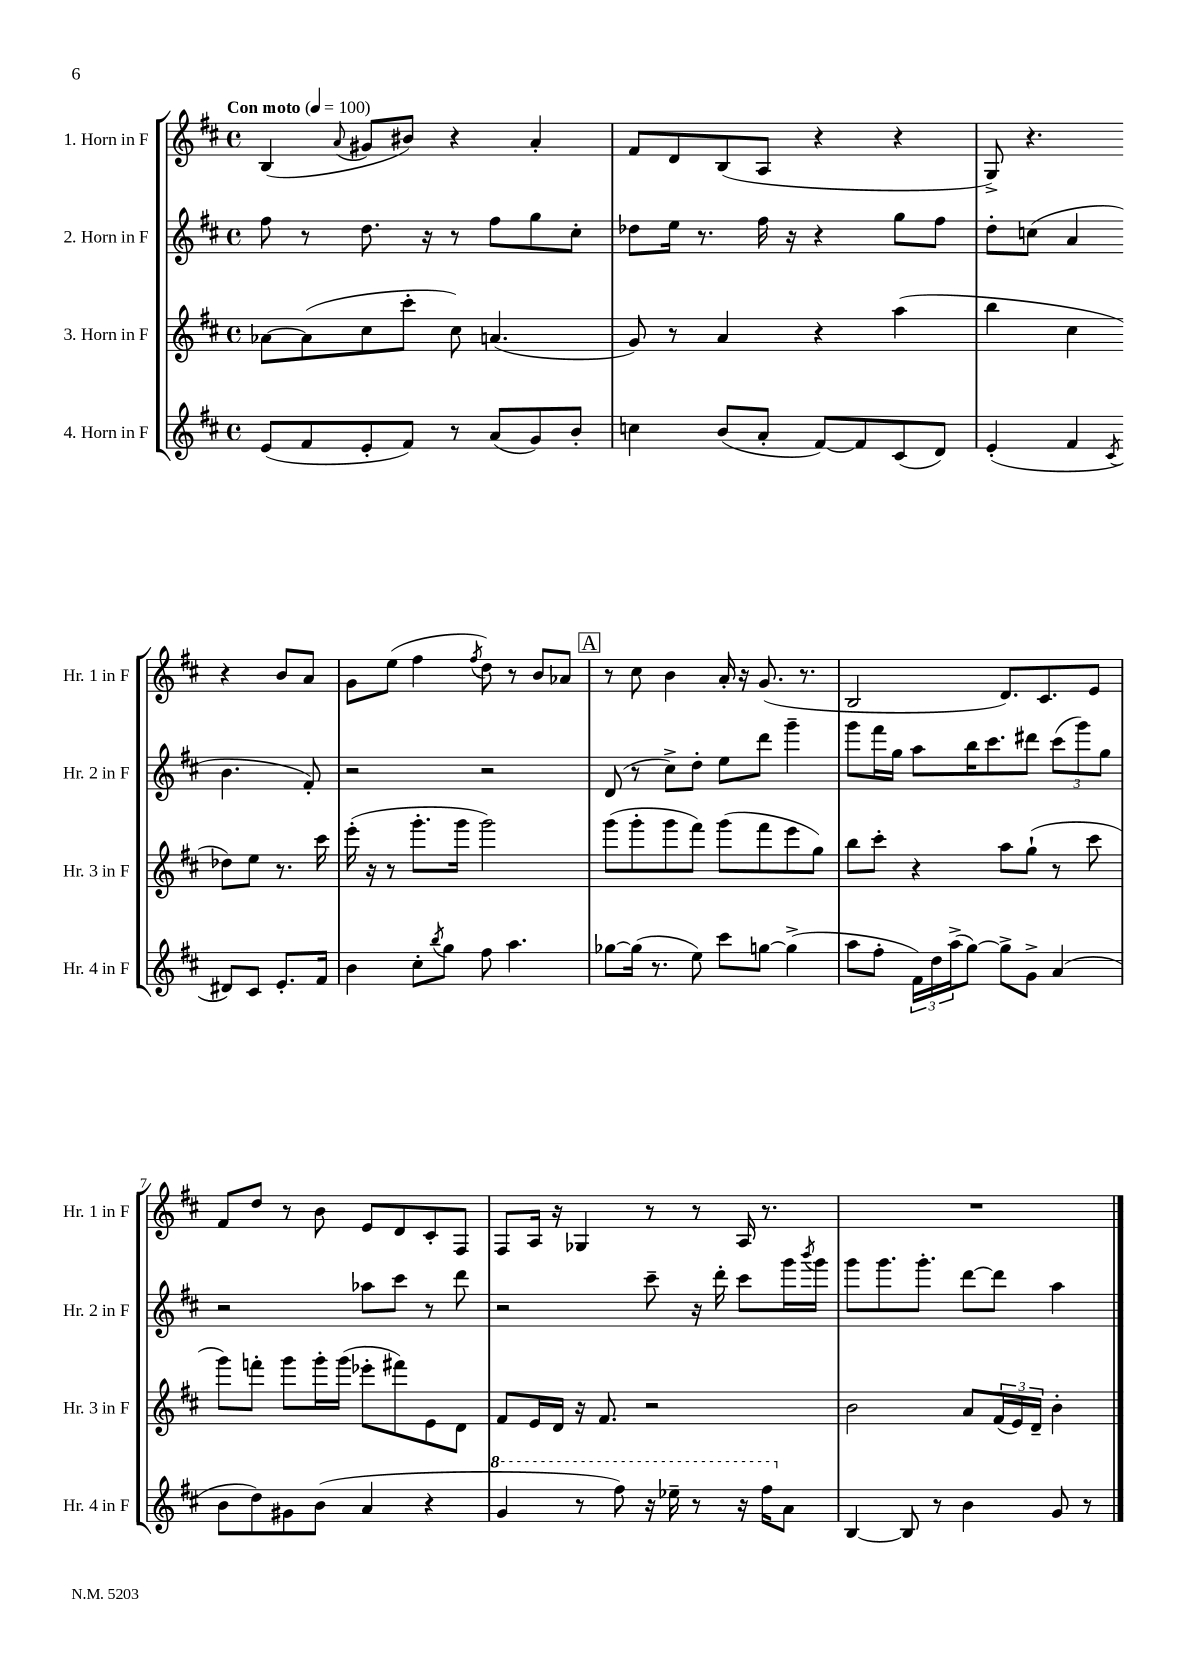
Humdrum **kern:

**kern	**kern	**kern	**kern
*staff4	*staff3	*staff2	*staff1
*clefG2	*clefG2	*clefG2	*clefG2
*k[f#c#]	*k[f#c#]	*k[f#c#]	*k[f#c#]
*M4/4	*M4/4	*M4/4	*M4/4
*met(c)	*met(c)	*met(c)	*met(c)
*MM100	*MM100	*MM100	*MM100
(8e	[8a-	8ff#	(4B
8f#	(8a-]	8r	.
.	.	.	8qqa
8e'	8cc#	8.dd	8g#
8f#)	8ccc#'	.	8b#)
.	.	16r	.
8r	8cc#)	8r	4r
(8a	(4.a	8ff#	.
8g)	.	8gg	4a'
8b'	.	8cc#'	.
=	=	=	=
4cc	8g)	8dd-	8f#
.	8r	16ee	8d
.	.	8.r	.
(8b	4a	.	(8B
8a'	.	16ff#	8A
.	.	16r	.
[8f#)	4r	4r	4r
8f#]	.	.	.
(8c#	(4aa	8gg	4r
8d)	.	8ff#	.
=	=	=	=
(4e'	4bb	8dd'	8G^)
.	.	(8cc	4.r
4f#	4cc#	4a	.
8qc#	.	.	.
8d#)	8dd-)	4.b	4r
8c#	8ee	.	.
8.e'	8.r	.	8b
.	.	8f#')	8a
16f#	16ccc#	.	.
=	=	=	=
4b	(16eee'	2r	8g
.	16r	.	.
.	8r	.	(8ee
8cc#'	8.ggg'	.	4ff#
8qbb	.	.	.
8gg	.	.	.
.	16ggg	.	.
.	.	.	8qff#
8ff#	2ggg)	2r	8dd)
4.aa	.	.	8r
.	.	.	8b
.	.	.	8a-
=	=	=	=
[8gg-	(8ggg	(8d	8r
(16gg-]	8ggg'	8r	8cc#
8.r	.	.	.
.	8ggg	8cc#^)	4b
8ee)	8fff#)	8dd'	.
8ccc#	(8ggg	8ee	16a'
.	.	.	16r
[8gg	8fff#	8ddd	(8.g
(4gg^]	8eee	4ggg~	.
.	.	.	8.r
.	8gg)	.	.
=	=	=	=
8aa	8bb	8ggg	2B
8ff#'	8ccc#'	16fff#	.
.	.	16gg	.
24f#)	4r	8aa	.
24dd	.	.	.
(24aa^	.	.	.
[8gg)	.	16bb	.
.	.	8.ccc#	.
8gg^]	8aa	.	8.d)
8g^	(8gg`	8ddd#	.
.	.	.	8.c#
(4a	8r	(12ccc#	.
.	.	12ggg)	.
.	8ccc#	.	8e
.	.	12gg	.
=	=	=	=
8b	8ggg)	2r	8f#
8dd)	8fff'	.	8dd
8g#	8ggg	.	8r
(8b	16ggg'	.	8b
.	(16ggg	.	.
4a	8eee-'	8aa-	8e
.	8fff#)	8ccc#	8d
4r	8e	8r	8c#'
.	8d	8ddd	8F#
=	=	=	=
4gg	8f#	2r	8F#
.	16e	.	16A
.	16d	.	16r
8r	16r	.	4G-
.	8.f#	.	.
8fff#)	.	.	.
16r	2r	8ccc#~	8r
16eee-~	.	.	.
8r	.	16r	8r
.	.	16ddd'	.
16r	.	8ccc#	16A
16fff#	.	.	8.r
8a	.	16ggg	.
.	.	8qbbb	.
.	.	16ggg	.
=	=	=	=
[4B	2b	8ggg	1r
.	.	8.ggg	.
8B]	.	.	.
.	.	8.ggg'	.
8r	.	.	.
4b	8a	[8ddd	.
.	(24f#	8ddd]	.
.	24e)	.	.
.	24d~	.	.
8g	4b'	4aa	.
8r	.	.	.
==	==	==	==
*-	*-	*-	*-
